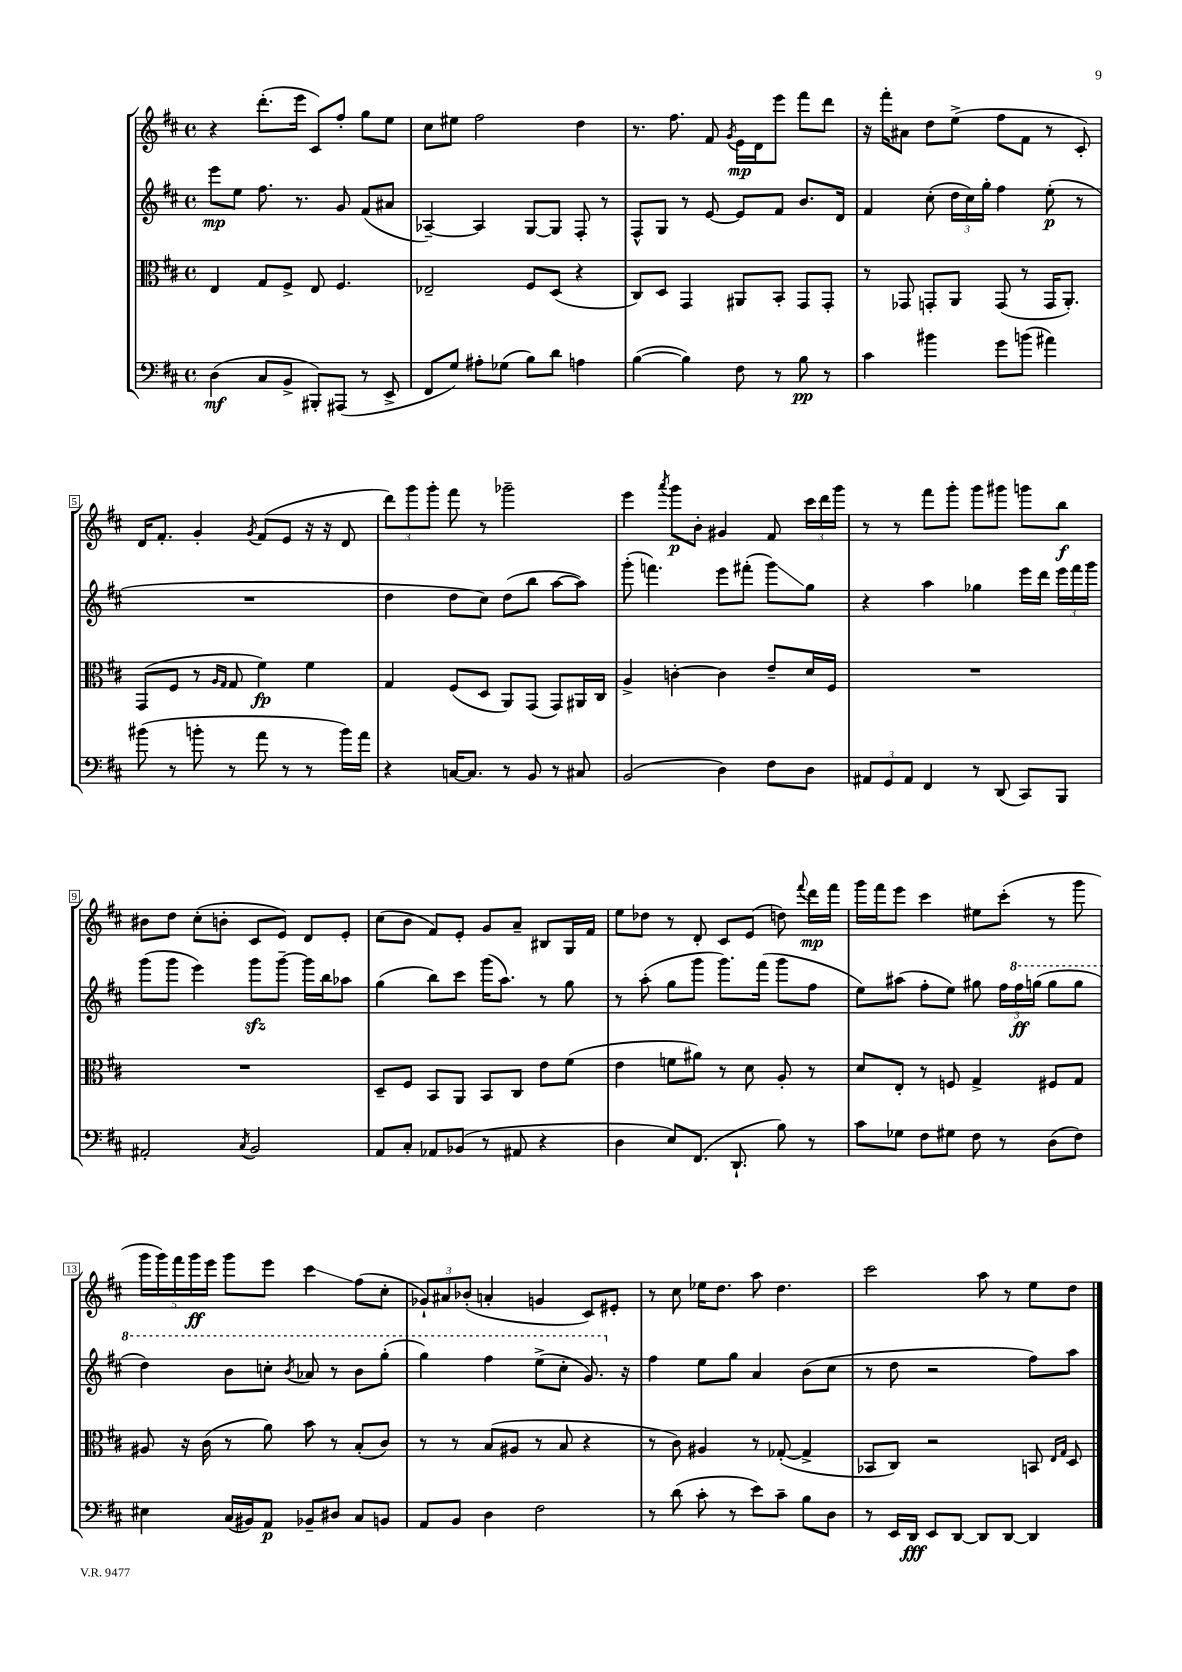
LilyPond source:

<<
\new StaffGroup <<
\new Staff = "s0" {
    \clef treble \key d \major \defaultTimeSignature \time 4/4
    \autoBeamOff r4 d'''8.[-.( e'''16] cis'8[) fis''8]-. g''8[ e''8] |
    cis''8[ eis''8] fis''2 d''4 |
    r8. fis''8. fis'8 \acciaccatura { g'8 } e'16[\mp d'16 e'''8] fis'''8[ d'''8] |
    r16 fis'''16[-. ais'8] d''8[ e''8]->( fis''8[ fis'8] r8 cis'8-.) |
    d'16[ fis'8.]-. g'4-. \acciaccatura { g'8 } fis'8[( e'8] r16 r16 d'8 |
    \tuplet 3/2 { d'''8[) g'''8 g'''8]-. } fis'''8 r8 ges'''2-- |
    e'''4 \acciaccatura { a'''8 } g'''8[\p b'8]-. gis'4 fis'8 \tuplet 3/2 { cis'''16[ d'''16 g'''16] } |
    r8 r8 fis'''8[ g'''8]-. g'''8[ gis'''8] g'''8[ b''8]\f |
    bis'8[ d''8] cis''8[-.( b'8]-. cis'8[ e'8]) d'8[ e'8]-. |
    cis''8[( b'8] fis'8[) e'8]-. g'8[ a'8]-- bis8[ g16 fis'16] |
    e''8[ des''8] r8 d'8-. cis'8[ e'8]( d''8) \appoggiatura { fis'''8 } d'''16[\mp fis'''16] |
    g'''16[ fis'''16 e'''8] cis'''4 eis''8[ cis'''8]-.( r8 g'''8 |
    \tuplet 5/4 { g'''16[ g'''16) fis'''16 g'''16\ff e'''16] } g'''8[ e'''8] cis'''4\glissando fis''8[( cis''8]-. |
    \tuplet 3/2 { ges'8[-!) ais'8 bes'8]-.( } a'4-. g'4 cis'8[) eis'8]-. |
    r8 cis''8 ees''16[ d''8.] a''8 d''4. |
    cis'''2 a''8 r8 e''8[ d''8] \bar "|." |
}
\new Staff = "s1" {
    \clef treble \key d \major \defaultTimeSignature \time 4/4
    \autoBeamOff e'''8[\mp e''8] fis''8. r8. g'8 fis'8[( ais'8] |
    aes4~--) aes4 g8[~ g8] fis8-. r8 |
    fis8[-^ g8] r8 e'8~ e'8[ fis'8] b'8.[ d'16] |
    fis'4 cis''8-.( \tuplet 3/2 { d''16[ cis''16) g''16]-. } fis''4 e''8-.\p( r8 |
    R1 |
    d''4 d''8[ cis''8]) d''8[( b''8] a''8[~ a''8]) |
    g'''8-.( f'''4.) e'''8[ fis'''8]-.( g'''8[\glissando) g''8] |
    r4 a''4 ges''4 e'''16[ d'''16] \tuplet 3/2 { e'''16[ fis'''16 g'''16] } |
    g'''8[( g'''8] e'''4) g'''8[\sfz g'''8]~-- g'''16[ b''16 aes''8] |
    g''4( b''8[) cis'''8] g'''16[( a''8.]) r8 g''8 |
    r8 a''8-.( g''8[ g'''8] g'''8.[) fis'''16]( g'''8[ fis''8] |
    e''8[) ais''8]( fis''8[-. e''8]) gis''8 \tuplet 3/2 { fis''16[ \ottava #1 fis'''16\ff g'''!16]( } g'''8[ g'''8] |
    d'''4) b''8[ c'''8]-. \acciaccatura { b''8 } aes''8 r8 b''8[ g'''8]-.( |
    g'''4) fis'''4 e'''8[->( cis'''8]-. g''8.) \ottava #0 r16 |
    fis''4 e''8[ g''8] a'4 b'8[( cis''8] |
    r8 d''8 r2 fis''8[) a''8] \bar "|." |
}
\new Staff = "s2" {
    \clef alto \key d \major \defaultTimeSignature \time 4/4
    \autoBeamOff e4 g8[ fis8]-> e8 fis4. |
    ees2-- fis8[ d8]( r4 |
    cis8[) d8] g,4 ais,8[ b,8]-. g,8[ g,8]-. |
    r8 ges,8 g,8[-. a,8] g,8( r8 g,16[ a,8.]-.) |
    g,8[( fis8] r8 \grace { a16[ g16] } g8 fis'4\fp) fis'4 |
    g4 fis8[( d8] a,8[) g,8]( g,8[) ais,16 cis16] |
    a4-> c'4~-. c'4 e'8[-- d'16 fis16] |
    R1 |
    R1 |
    d8[-- fis8] b,8[ a,8] b,8[ cis8] e'8[ fis'8]( |
    e'4 f'8[ ais'8]) r8 d'8 a8-. r8 |
    d'8[ e8]-. r8 f8 g4-> fis8[ g8] |
    ais8 r16 cis'16( r8 a'8) b'8 r8 b8[-.( cis'8]) |
    r8 r8 b8[( ais8] r8 b8 r4 |
    r8 cis'8) ais4 r8 ges8~-.( ges4-> |
    bes,8[ cis8]) r2 b,8 \grace { e16[ g16] } d8 \bar "|." |
}
\new Staff = "s3" {
    \clef bass \key d \major \defaultTimeSignature \time 4/4
    \autoBeamOff d4\mf( cis8[ b,8]-> bis,,8[-.) ais,,8]( r8 e,8-> |
    fis,8[ g8]) ais8[-. ges8]( b8[) d'8] a4 |
    b4~( b4) fis8 r8 b8\pp r8 |
    cis'4 bis'4 g'8[ b'8]( ais'4) |
    bis'8( r8 b'8-. r8 a'8 r8 r8 b'16[) a'16] |
    r4 c16[~ c8.] r8 b,8 r8 cis8 |
    b,2( d4) fis8[ d8] |
    \tuplet 3/2 { ais,8[ g,8 ais,8] } fis,4 r8 d,8( cis,8[) b,,8] |
    ais,2-. \acciaccatura { cis8 } b,2 |
    a,8[ cis8]-. aes,8[ bes,8]( r8 ais,8 r4 |
    d4 e8[) fis,8.]( d,8.-! b8) r8 |
    cis'8[ ges8] fis8[ gis8] fis8 r8 d8[( fis8]) |
    eis4 cis16[( bis,16) a,8]\p bes,8[-- dis8] cis8[ b,8] |
    a,8[ b,8] d4 fis2 |
    r8 d'8( cis'8-. r8 e'8[) cis'8]-- b8[ d8] |
    r8 e,16[ d,16]\fff e,8[ d,8]~ d,8[ d,8]~ d,4 \bar "|." |
}
>>
>>
\layout { \context { \Score \override BarNumber.stencil = #(make-stencil-boxer 0.1 0.3 ly:text-interface::print) } }
